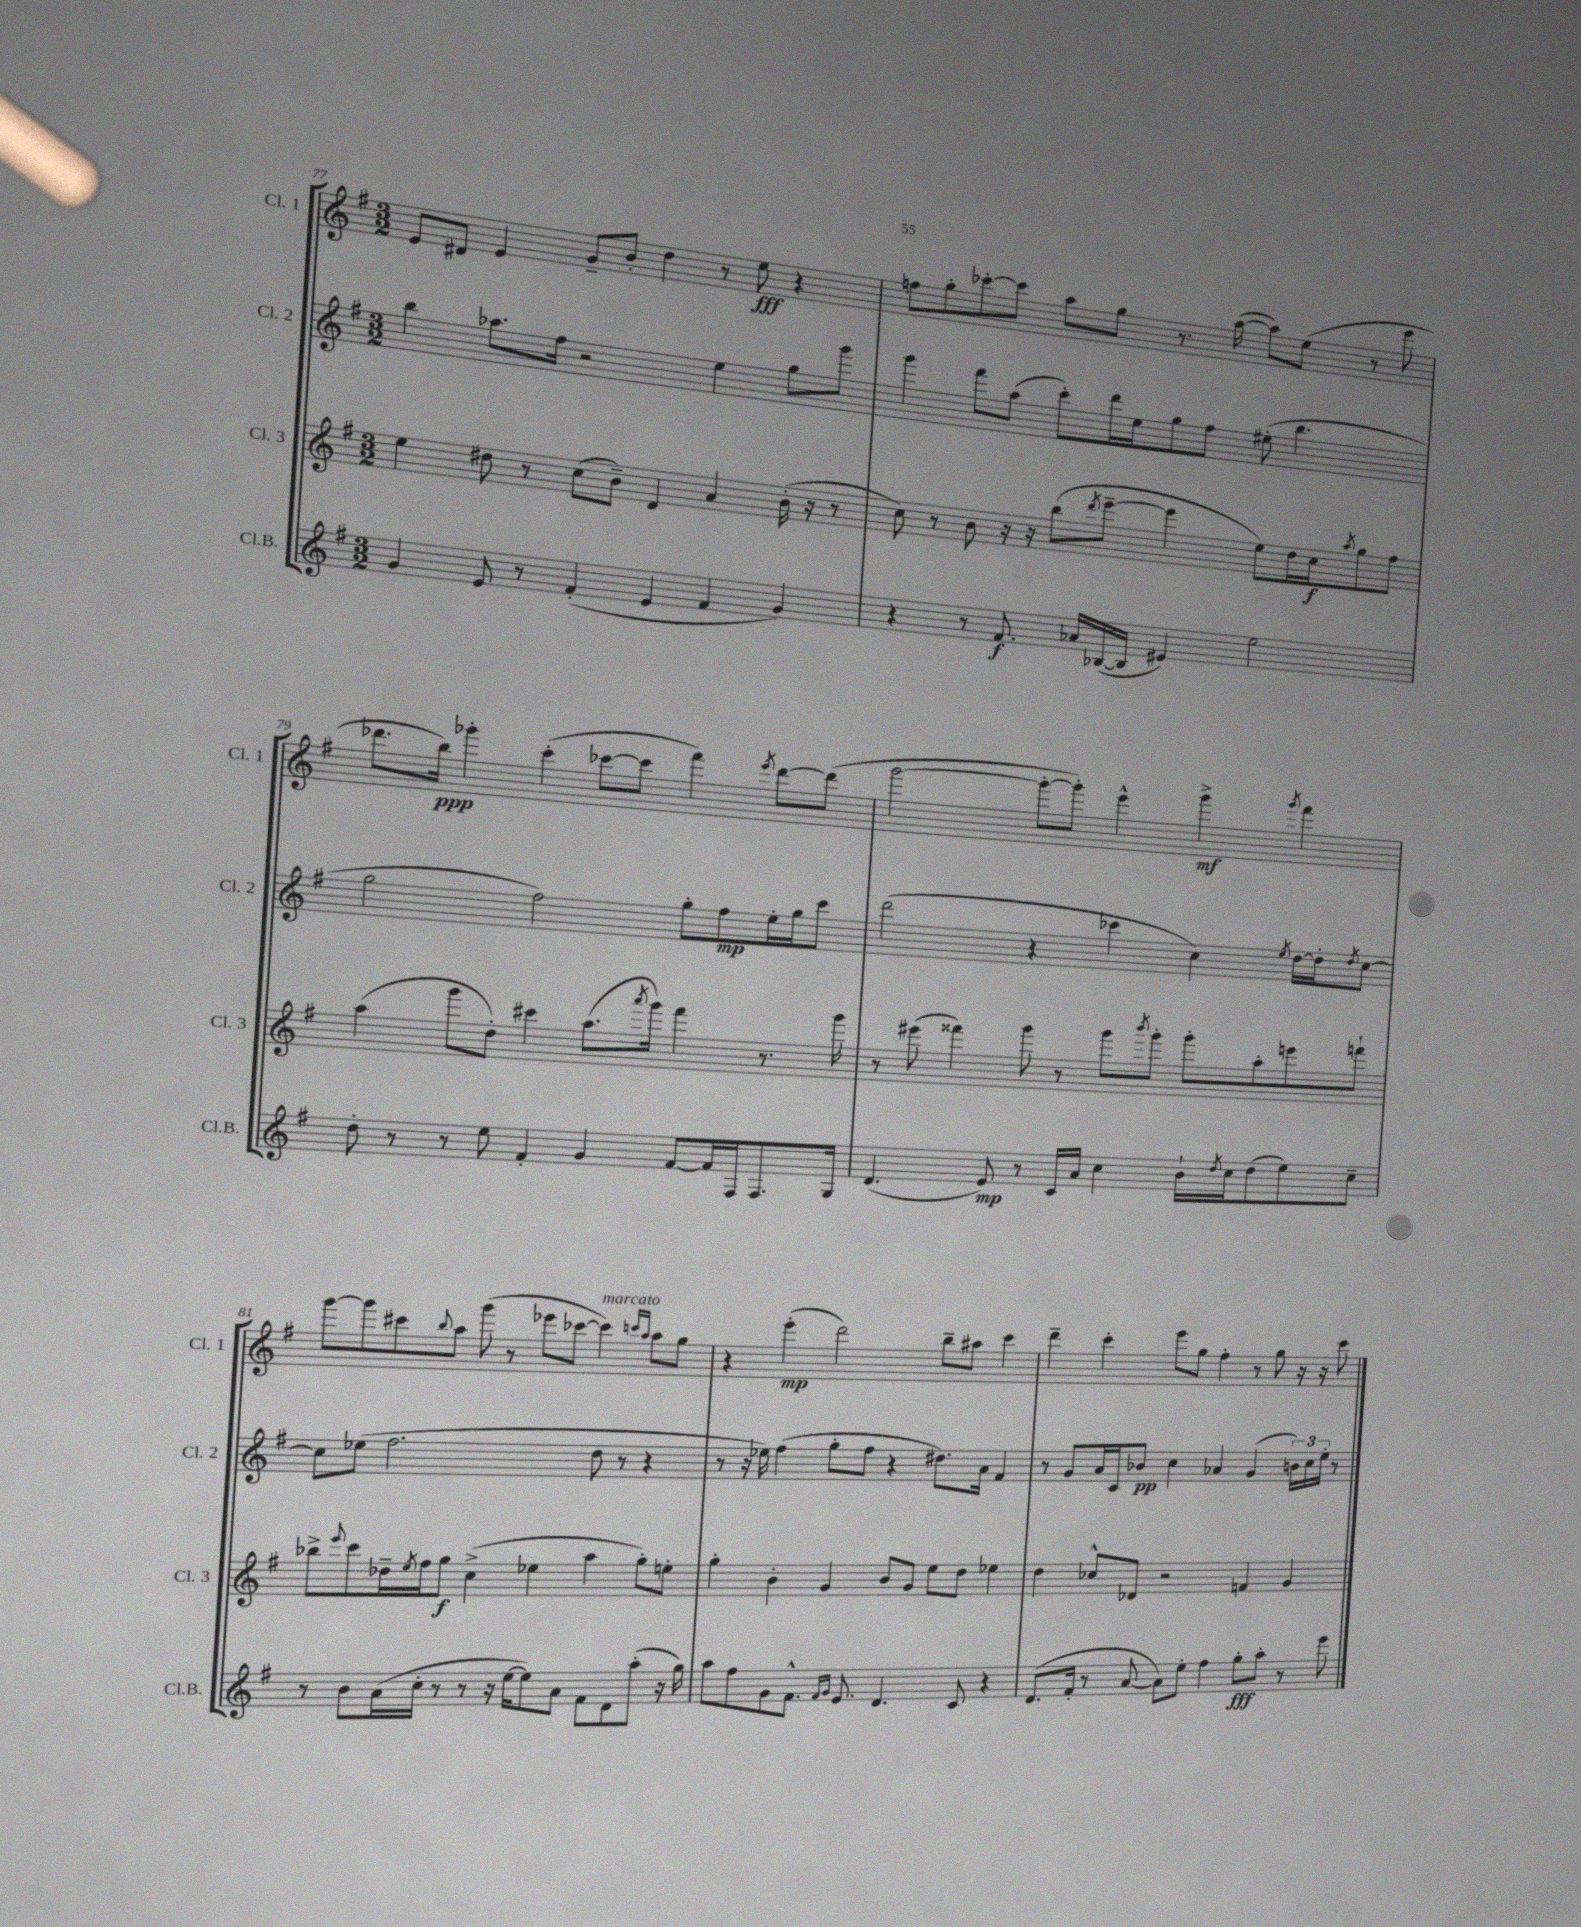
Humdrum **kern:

**kern	**dynam	**kern	**dynam	**kern	**dynam	**kern	**dynam
*part4	*part4	*part3	*part3	*part2	*part2	*part1	*part1
*staff4	*staff4	*staff3	*staff3	*staff2	*staff2	*staff1	*staff1
*I"Cl.B.	*	*I"Cl. 3	*	*I"Cl. 2	*	*I"Cl. 1	*
*I'Cl.B.	*	*I'Cl. 3	*	*I'Cl. 2	*	*I'Cl. 1	*
*clefG2	*	*clefG2	*	*clefG2	*	*clefG2	*
*k[f#]	*	*k[f#]	*	*k[f#]	*	*k[f#]	*
*M3/2	*	*M3/2	*	*M3/2	*	*M3/2	*
=77	=77	=77	=77	=77	=77	=77	=77
4g/	.	4ee\	.	4bb\	.	8e/L	.
.	.	.	.	.	.	8d#X/J	.
8e/	.	8dd#X\	.	8.aa-X\L	.	4e/	.
8r	.	8r	.	.	.	.	.
.	.	.	.	16ff#\Jk	.	.	.
(4f#'/	.	(8cc\L	.	2r	.	8g~/L	.
.	.	8b~\J)	.	.	.	8b'/J	.
4e/	.	4d/	.	.	.	4dd\	.
4f#/	.	4a/	.	4ee\	.	8r	.
.	.	.	.	.	.	8ee\	fff
4g/)	.	(16b'\	.	8gg\L	.	4r	.
.	.	16r	.	.	.	.	.
.	.	8r	.	8ggg\J	.	.	.
=78	=78	=78	=78	=78	=78	=78	=78
4r	.	8cc\)	.	4ggg\	.	8ffn\L	.
.	.	8r	.	.	.	8gg'\	.
8r	.	8b\	.	8fff#\L	.	[8ccc-X'\	.
8.f#/	f	16r	.	(8aa\J	.	8ccc-\J]	.
.	.	16r	.	.	.	.	.
.	.	(8bb\L	.	8ccc'\L)	.	8aa\L	.
16a-X/LL	.	.	.	.	.	.	.
.	.	8qddd/	.	.	.	.	.
([16B-X/	.	[8eee~\J	.	16ddd\L	.	8gg\J	.
16B-/JJ]	.	.	.	16ee\J	.	.	.
4e#X/)	.	4eee\]	.	8gg\	.	8.r	.
.	.	.	.	8ff#\J	.	.	.
.	.	.	.	.	.	([16aa\	.
2ee\	.	8ee\L)	.	(8ee#X'\	.	8aa\L])	.
.	.	16dd\L	.	4.bb\	.	(8ee\J	.
.	.	16cc\J	f	.	.	.	.
.	.	8qaa/	.	.	.	.	.
.	.	8gg\	.	.	.	8r	.
.	.	8ff#\J	.	.	.	8eee\	.
!!LO:LB:g=z
=79	=79	=79	=79	=79	=79	=79	=79
8dd'\	.	(4aa\	.	2gg\	.	8.ddd-X\L	.
8r	.	.	.	.	.	.	.
.	.	.	.	.	.	16bb\Jk)	ppp
8r	.	8ggg\L	.	.	.	4ggg-X'\	.
8ee\	.	8dd'\J)	.	.	.	.	.
4f#'/	.	4ccc#X\	.	2ff#\)	.	(4ccc'\	.
4g/	.	(8.aa\L	.	.	.	[8ccc-X\L	.
.	.	.	.	.	.	8ccc-\J]	.
.	.	8qaaa/	.	.	.	.	.
.	.	16ggg\Jk)	.	.	.	.	.
[8f#/L	.	4fff#\	.	8gg'\L	.	4fff#\)	.
16f#/L]	.	.	.	8ff#\	mp	.	.
16F#/J	.	.	.	.	.	.	.
.	.	.	.	.	.	8qeee/	.
8.F#/	.	8.r	.	16ee'\L	.	[8ddd-\L	.
.	.	.	.	16gg\J	.	.	.
.	.	.	.	8ccc\J	.	(8ddd-\J]	.
16G/Jk	.	16ggg\	.	.	.	.	.
=80	=80	=80	=80	=80	=80	=80	=80
(4.d/	.	8r	.	(2ddd\	.	[2ggg\	.
.	.	(8eee#X\	.	.	.	.	.
.	.	4fff##X\)	.	.	.	.	.
8e/)	mp	.	.	.	.	.	.
8r	.	8ggg\	.	4r	.	8ggg'\L_	.
16c/LL	.	8r	.	.	.	8ggg'\J])	.
16a/JJ	.	.	.	.	.	.	.
4cc\	.	8ggg\L	.	4ccc-X\	.	4eee^^\	.
.	.	8qbbb/	.	.	.	.	.
.	.	8ggg'\J	.	.	.	.	.
16b`\LL	.	8ggg'\L	.	4cc\)	.	4ggg^\	mf
8qdd/	.	.	.	.	.	.	.
16cc\J	.	.	.	.	.	.	.
(8dd\	.	8aa'\	.	.	.	.	.
.	.	.	.	8qee/	.	8qggg/	.
8ee\)	.	8eeen\	.	[16dd\LL	.	4fff#\	.
.	.	.	.	16dd'\J]	.	.	.
.	.	.	.	8qdd/	.	.	.
8cc~\J	.	8fffn`\J	.	[8cc\J	.	.	.
!!LO:LB:g=z
=81	=81	=81	=81	=81	=81	=81	=81
8r	.	8bb-X^\L	.	8cc\L]	.	[8ggg\L	.
.	.	8qqeee/	.	.	.	.	.
8b\L	.	8ccc\	.	(8ee-X\J	.	8ggg\]	.
(16a\L	.	16dd-X~\L	.	2.ff#\	.	8ccc#X\	.
.	.	8qee/	.	.	.	.	.
16cc'\JJ	.	16ff#\J	.	.	.	.	.
.	.	.	.	.	.	8qqbb/	.
8r	.	8gg\J	f	.	.	8aa\J	.
8r	.	(4cc^\	.	.	.	(8ggg\	.
16r	.	.	.	.	.	8r	.
[16ee\KL	.	.	.	.	.	.	.
8ee\])	.	4ee-X\	.	.	.	8eee-X\L	.
8a\J	.	.	.	.	.	[8ccc-X\J	.
!	!	!	!	!	!	!LO:TX:a:i:t=marcato	!
8f#\L	.	4aa\	.	8dd\	.	4ccc-\])	.
8d\	.	.	.	8r	.	.	.
.	.	.	.	.	.	16qqcccn/LL	.
.	.	.	.	.	.	16qqaa/JJ	.
(8aa'\J	.	8gg'\L)	.	4r	.	8aa\L	.
16r	.	8een'\J	.	.	.	8gg\J	.
16gg\)	.	.	.	.	.	.	.
=82	=82	=82	=82	=82	=82	=82	=82
8aa\L	.	4gg'\	.	8r	.	4r	.
8ff#\	.	.	.	16r	.	.	.
.	.	.	.	16ee-X\)	.	.	.
8g\	.	4b'\	.	(4ff#\	.	(4eee'\	mp
8.f#^^\J	.	.	.	.	.	.	.
.	.	4g/	.	8gg'\L	.	2ddd\)	.
16qqf#/LL	.	.	.	.	.	.	.
16qqg/JJ	.	.	.	.	.	.	.
8.e/	.	.	.	.	.	.	.
.	.	.	.	8ff#\J	.	.	.
4.d/	.	8b/L	.	4r	.	.	.
.	.	8g/J	.	.	.	.	.
.	.	8ee\L	.	8.dd#X\L)	.	8bb~\L	.
8c/	.	8dd\J	.	.	.	8aa#X\J	.
.	.	.	.	16a\Jk	.	.	.
4r	.	4ee-X\	.	4f#/	.	4ccc\	.
=83	=83	=83	=83	=83	=83	=83	=83
(8.d/L	.	4dd\	.	8r	.	4ddd~\	.
.	.	.	.	8g/L	.	.	.
16f#'/Jk	.	.	.	.	.	.	.
8r	.	8cc-X^^/L	.	16a/L	.	4ccc'\	.
.	.	.	.	16c/J	.	.	.
[8a/	.	8d-X/J	.	8b-X/J	pp	.	.
8a\L])	.	2r	.	4cc\	.	8eee\L	.
8ee'\J	.	.	.	.	.	8gg\J	.
4ff#\	.	.	.	4a-X/	.	4ff#'\	.
8gg'\L	fff	4fn/	.	(4g/	.	8r	.
8aa'\J	.	.	.	.	.	8gg\	.
8r	.	4g/	.	24bn\LL)	.	16r	.
.	.	.	.	24cc\	.	.	.
.	.	.	.	.	.	16r	.
.	.	.	.	24ee'\JJ	.	.	.
8eee\	.	.	.	8r	.	8ccc\	.
==	==	==	==	==	==	==	==
*-	*-	*-	*-	*-	*-	*-	*-
